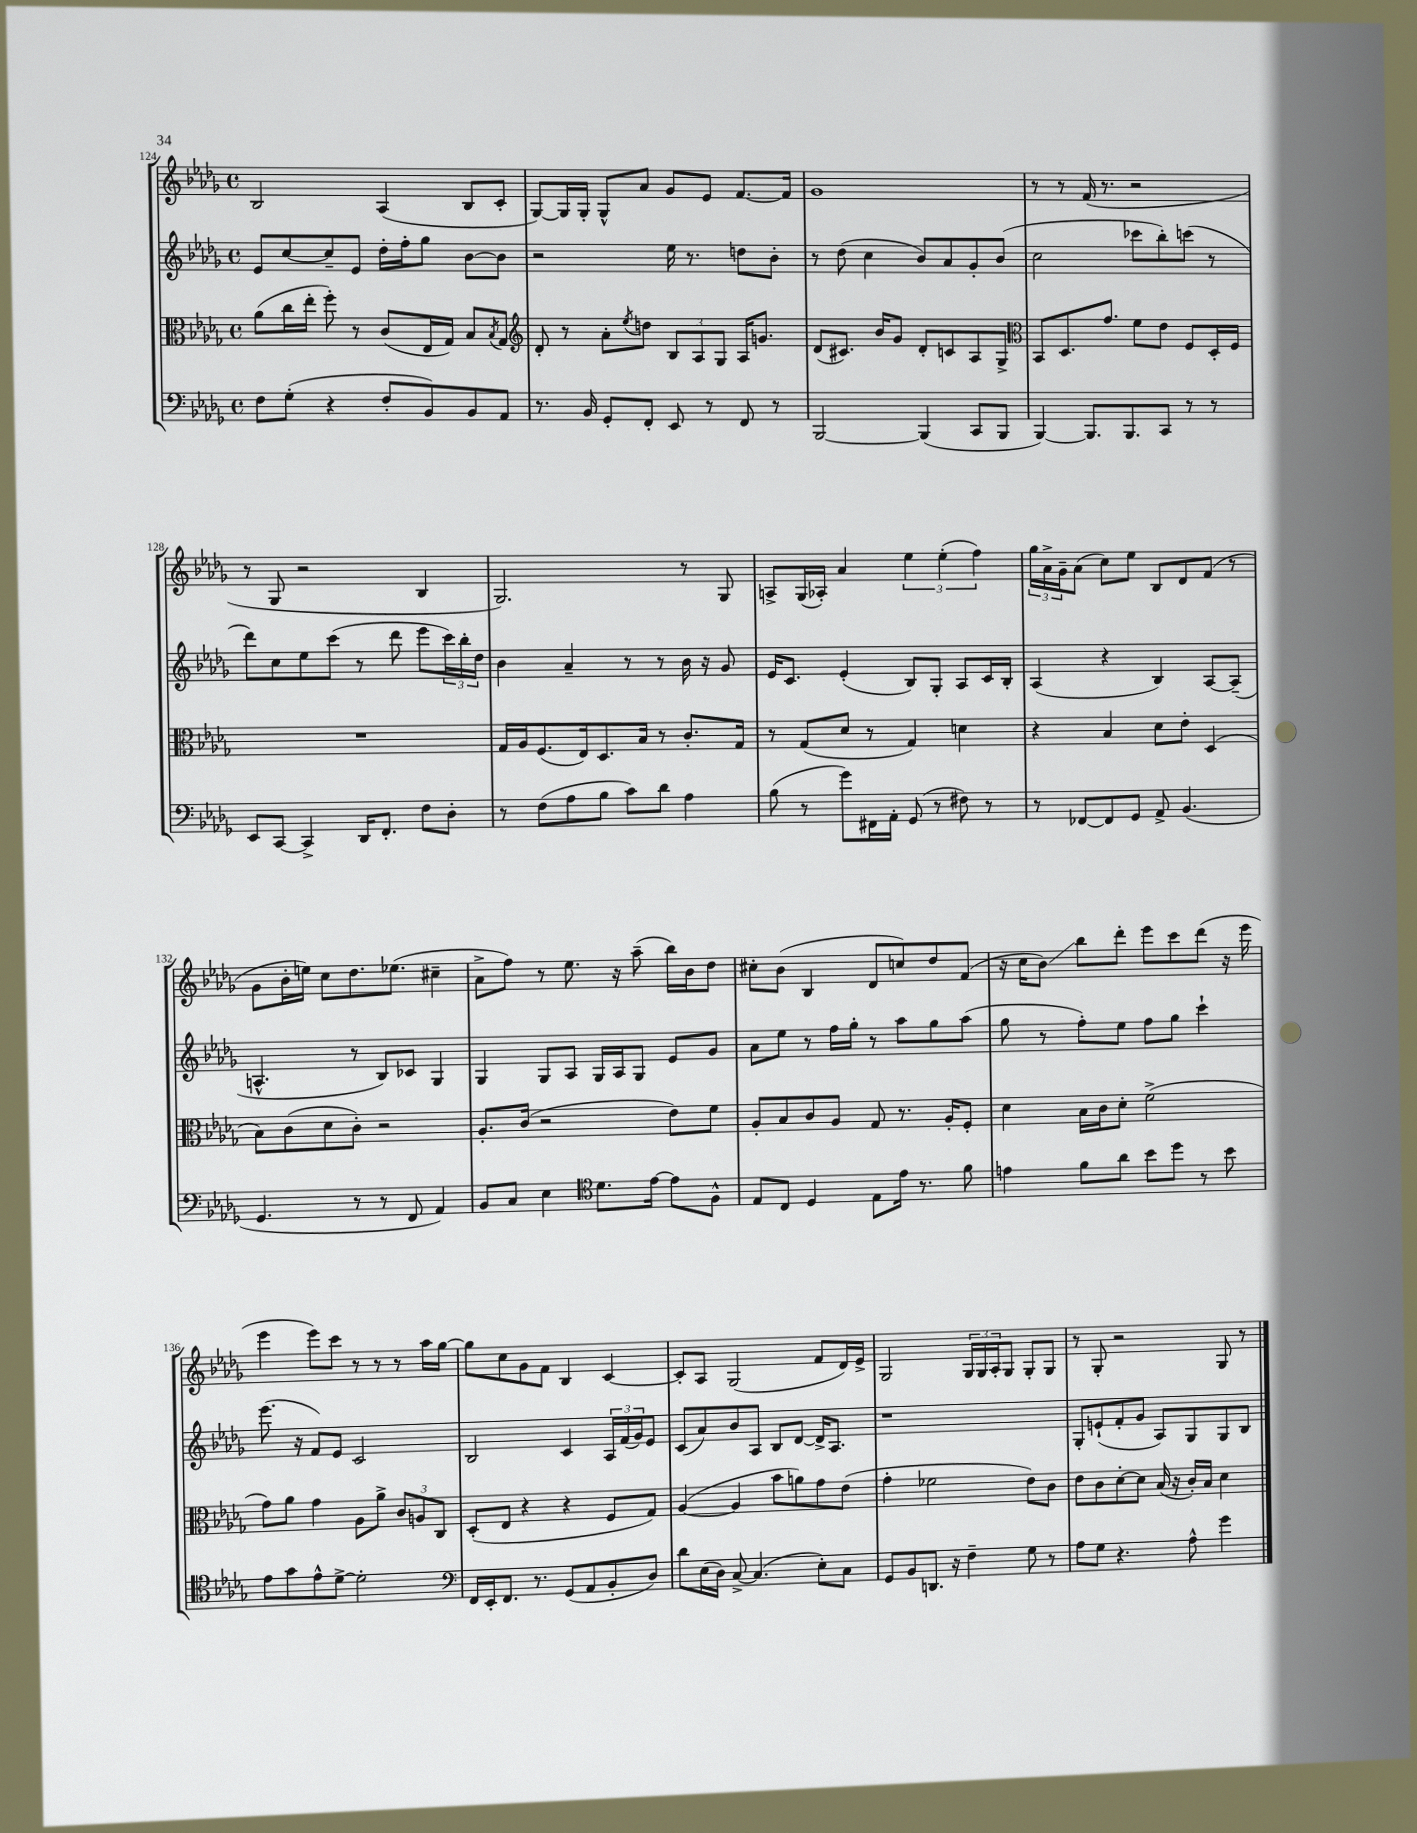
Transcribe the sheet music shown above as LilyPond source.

<<
\new StaffGroup <<
\new Staff = "s0" {
    \clef treble \key des \major \defaultTimeSignature \time 4/4
    bes2 aes4( bes8 c'8-. |
    ges8~) ges16 ges16-. ges8-^ aes'8 ges'8 ees'8 f'8.~ f'16 |
    ges'1 |
    r8 r8 f'16( r8. r2 |
    r8 ges8 r2 bes4 |
    ges2.) r8 ges8 |
    a8-> ges16( aes16-.) aes'4 \tuplet 3/2 { ees''4 ees''4-.( f''4) } |
    \tuplet 3/2 { ges''16 aes'16-> ges'16-- } aes'8( c''8) ees''8 bes8 des'8 f'8( r8 |
    ges'8 bes'16-. e''16) c''8 des''8. ees''8.( cis''4-- |
    aes'8-> f''8) r8 ees''8. r16 aes''8--( bes''16) bes'16 des''8 |
    cis''8-. bes'8( bes4 des'8 c''8) des''8 f'8( |
    r16 c''16 bes'8\glissando) bes''8 des'''8-. ees'''8 c'''8 des'''8( r16 ees'''16 |
    ees'''4 ees'''8) c'''8 r8 r8 r8 aes''16 ges''16~ |
    ges''8 c''8 ges'8 f'8 bes4 c'4~ |
    c'8-. aes8 ges2( f'8 des'16) ees'16-> |
    ges2 \tuplet 3/2 { ges16 ges16 aes16-. } ges8 ges8-. ges8 |
    r8 ges8-. r2 ges8 r8 \bar "|." |
}
\new Staff = "s1" {
    \clef treble \key des \major \defaultTimeSignature \time 4/4
    ees'8 c''8~ c''8-- ees'8 des''16-. f''16-. ges''8 bes'8~ bes'8 |
    r2 ees''16 r8. d''8 bes'8-. |
    r8 des''8( c''4 bes'8) aes'8 ges'8-. bes'8( |
    c''2 ces'''8 bes''8-.) c'''8( r8 |
    des'''8) c''8 ees''8 c'''8( r8 des'''8 ees'''8 \tuplet 3/2 { c'''16) bes''16-. des''16 } |
    bes'4 aes'4-- r8 r8 bes'16 r16 ges'8 |
    ees'16 c'8. ees'4-.( bes8) ges8-. aes8 c'16 bes16-. |
    aes4( r4 bes4) aes8~ aes8--( |
    a4.-^ r8 bes8) ces'8 ges4 |
    ges4 ges8 aes8 ges16 aes16 ges8 ees'8 ges'8 |
    aes'8 ees''8 r8 f''16 ges''16-. r8 aes''8 ges''8 aes''8( |
    ges''8 r8 f''8-.) ees''8 f''8 ges''8 c'''4-! |
    ees'''8.( r16 f'8) ees'8 c'2 |
    bes2 c'4 \tuplet 3/2 { aes16 f'16( ges'16) } ees'8 |
    c'8( aes'8) bes'8 aes8 bes8 des'8~ des'16-> aes8. |
    r1 |
    ges8-. e'8-!( f'8-. ges'8 aes8) ges8 ges8 bes8 \bar "|." |
}
\new Staff = "s2" {
    \clef alto \key des \major \defaultTimeSignature \time 4/4
    aes'8( c''16 ees''16-. f''8-.) r8 c'8( ees16 ges16) bes8 \acciaccatura { bes8 } ges8 |
    \clef treble des'8-. r8 aes'8-. \acciaccatura { ees''8 } d''8 \tuplet 3/2 { bes8 aes8 ges8 } aes16 g'8. |
    des'8( cis'8.) bes'16 ges'8 des'8-. c'8 aes8 ges8-> |
    \clef alto bes,8 des8. ges'8. f'8 ees'8 f8 des16-. f16 |
    R1 |
    ges16 aes16 f8.( ees16) des8. bes16 r8 c'8.-. ges16 |
    r8 ges8( des'8 r8 ges4) d'4 |
    r4 bes4 des'8 ees'8-. des4( |
    bes8) c'8( des'8 c'8-.) r2 |
    aes8.-. c'16( r2 ees'8) f'8 |
    aes8-. bes8 c'8 aes8 ges8 r8. aes16-. f8-. |
    des'4 bes16 c'16 des'8-. f'2->( |
    ges'8) aes'8 ges'4 aes8 aes'8-> \tuplet 3/2 { c'8 a8 c8 } |
    des8-.( ees8 r4 r4 f8 ges8) |
    aes4~( aes4 bes'8 a'8) ges'8 ees'8( |
    ges'4-. fes'2 ees'8) c'8 |
    ees'8 c'8 des'8~-. des'8 bes16( r16 c'16-.) bes16 des'4 \bar "|." |
}
\new Staff = "s3" {
    \clef bass \key des \major \defaultTimeSignature \time 4/4
    f8 ges8-.( r4 f8-. bes,8) bes,8 aes,8 |
    r8. bes,16 ges,8-. f,8-. ees,8 r8 f,8 r8 |
    bes,,2~ bes,,4( c,8 bes,,8 |
    bes,,4~) bes,,8. bes,,8. c,8 r8 r8 |
    ees,8 c,8~ c,4-> des,16 f,8.-. f8 des8-. |
    r8 f8( aes8 bes8 c'8) des'8 aes4 |
    bes8( r8 ges'8) fis,16 aes,16-. ges,8( r8 fis8) r8 |
    r8 fes,8~ fes,8 ges,8 aes,8-> bes,4.( |
    ges,4. r8 r8 f,8 aes,4) |
    bes,8 c8 ees4 \clef tenor des'8. ees'16~ ees'8 f8-^ |
    ees8 c8 des4 ees8 ees'16 r8. f'8 |
    e'4 f'8 aes'8 bes'8 des''8 r8 bes'8 |
    ees'8 ges'8 ees'8-^ des'8~-> des'2-. |
    \clef bass f,16 ees,16-. f,8. r8. ges,8( aes,8 bes,8-. des8) |
    des'8 ees16( des16) c8~-> c4.( ees8-.) c8 |
    ges,8 bes,8 d,8. r16 f4-- ges8 r8 |
    aes8 ges8 r4. aes8-^ ges'4 \bar "|." |
}
>>
>>
\layout { \context { \Score currentBarNumber = #124 } }
